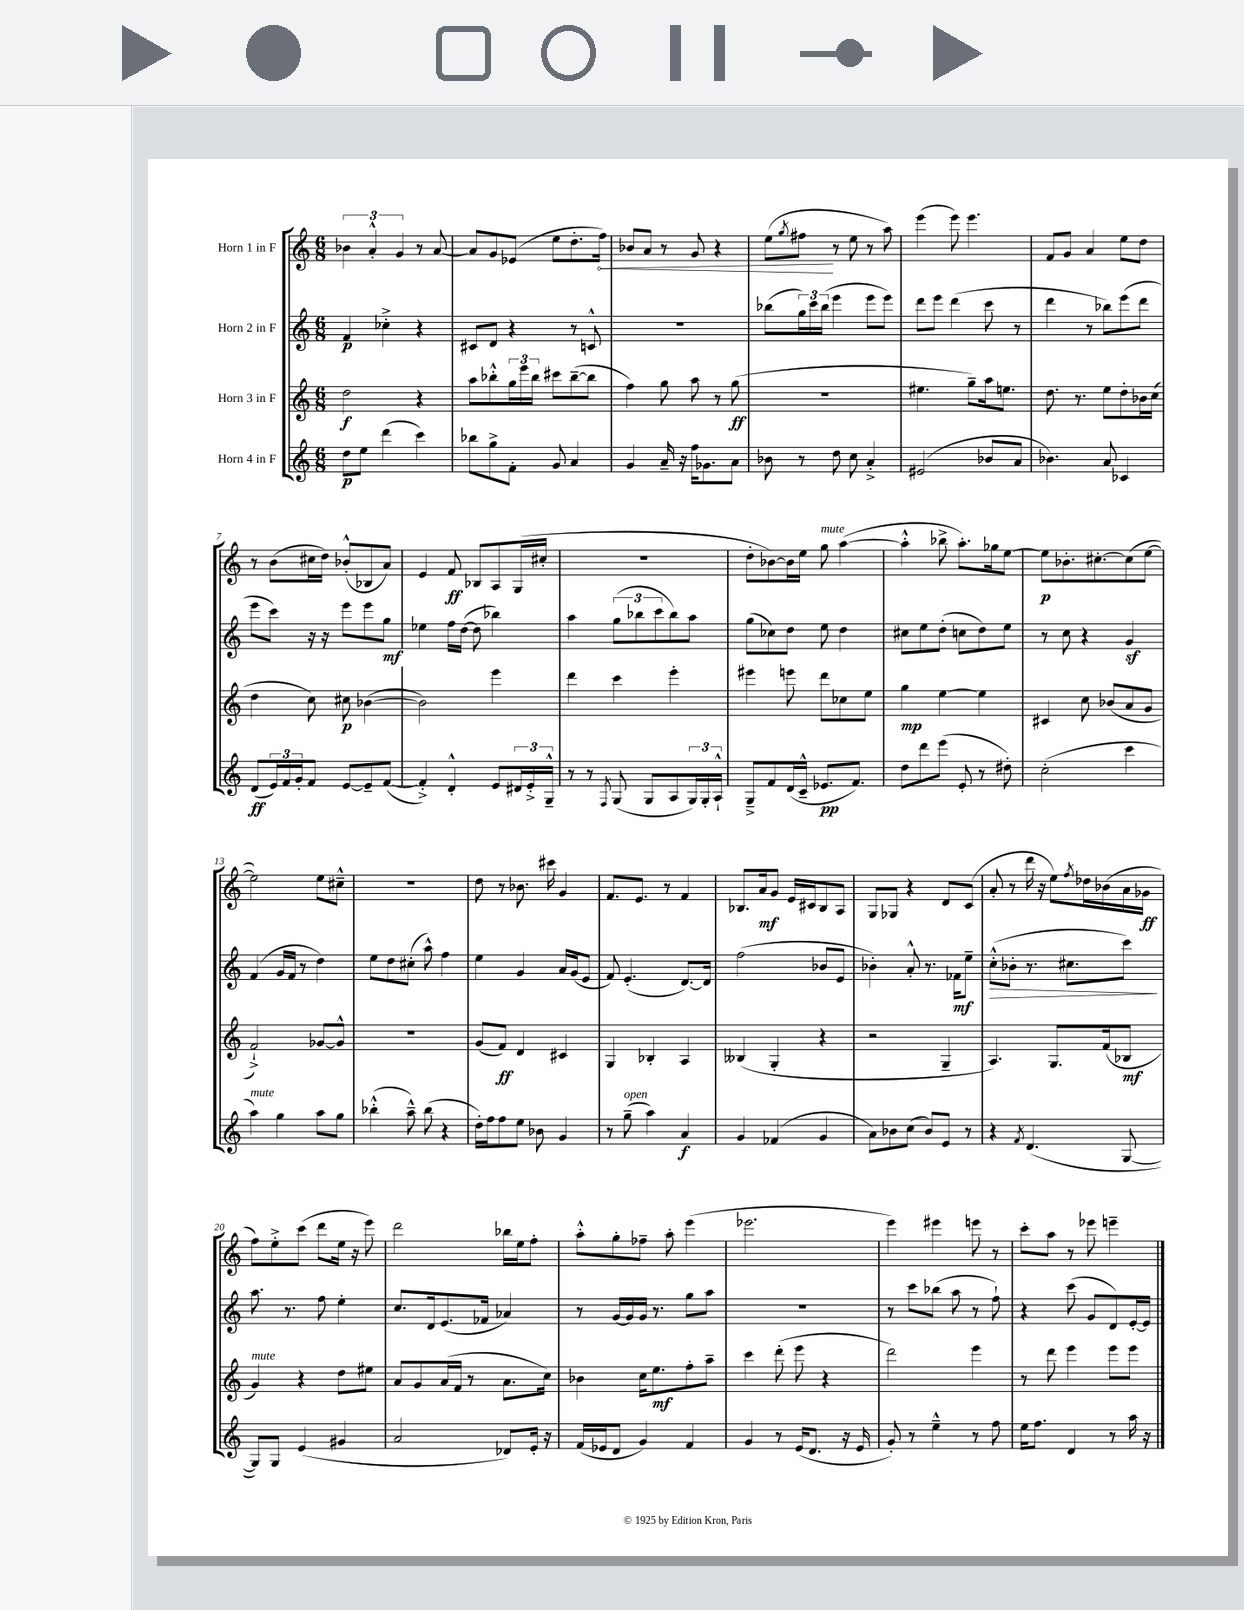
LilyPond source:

<<
\new StaffGroup <<
\new Staff = "s0" \with { instrumentName = "Horn 1 in F" } {
    \clef treble \key c \major \numericTimeSignature \time 6/8
    \tuplet 3/2 { bes'4 a'4-.-^ g'4 } r8 a'8~ |
    a'8 g'8 ees'8( e''8 d''8.-. \once \override Hairpin.circled-tip = ##t f''16\<) |
    bes'8 a'8 r8 g'8 r4 |
    e''8( \acciaccatura { g''8 } fis''8\! r8 e''8 r8 a''8) |
    e'''4( e'''8) e'''4. |
    f'8 g'8 a'4 e''8 d''8 |
    r8 b'8( cis''16 d''16) bes'8-.-^( bes8 a'8) |
    e'4 f'8\ff bes8 a8 g16( cis''16-. |
    R2. |
    d''8-. bes'8~) bes'16 e''16 g''8^\markup { \italic "mute" } a''4~( |
    a''4-.-^ bes''8-> a''8.-.) ges''16 e''8~ |
    e''8\p bes'8.-. cis''8.~-. cis''8( e''8~ |
    e''2) e''8 cis''8---^ |
    R2. |
    d''8 r8 bes'8. cis'''16 g'4 |
    f'8. e'8. r8 f'4 |
    bes8. a'16\mf g'8 e'16 cis'16 bes8 a8 |
    g8 ges8 r4 d'8 c'8( |
    a'8-. r8 d'''16 r16 e''8) \acciaccatura { f''8 } des''16 bes'16( a'16 ges'16\ff |
    f''8) e''8-.-> c'''8( d'''8 e''16 r16 e'''8) |
    d'''2 bes''16 e''16 f''8-. |
    a''8-.-^ g''8-. fes''8-- a''8-. e'''4( |
    ees'''2. |
    e'''4) eis'''4 e'''8 r8 |
    c'''8-. a''8 r8 ees'''8 e'''4-- \bar "|." |
}
\new Staff = "s1" \with { instrumentName = "Horn 2 in F" } {
    \clef treble \key c \major \numericTimeSignature \time 6/8
    f'4\p ces''4-.-> r4 |
    cis'8 d'8 r4 r8 c'8-^ |
    R2. |
    bes''8( \tuplet 3/2 { g''16) c'''16 bes''16( } e'''4 e'''8 e'''8) |
    d'''8 e'''8 d'''4( c'''8 r8 |
    d'''4 r8 bes''8) e'''8( d'''8 |
    e'''8 c'''8) r16 r16 e'''8 e'''8 g''8\mf |
    ees''4 f''16 d''16~( d''8 bes''4) |
    a''4 \tuplet 3/2 { g''8( bes''8 c'''8 } bes''8) a''8 |
    g''8( ces''8) d''8 e''8 d''4 |
    cis''8 e''8 d''8-.( c''8 d''8) e''8 |
    r8 c''8 r4 g'4\sf |
    f'4( g'16 f'16 r8 d''4) |
    e''8 d''8 cis''8-.( a''8-^) f''4 |
    e''4 g'4 a'16 g'16( e'8 |
    f'8) e'4.-.( d'8.~) d'16 |
    f''2( bes'8 e'8 |
    bes'4-.) a'8-.-^ r8. fes'16\mf e''8-- |
    c''8-.-^\>( bes'8-. r8. cis''8. c'''8\!) |
    a''8. r8. f''8 e''4-. |
    c''8. d'16 e'8.( fes'16 aes'4) |
    r8 g'16~ g'16 g'16 r8. g''8 a''8 |
    R2. |
    r8 c'''8 bes''8( a''8 r8 f''8-!) |
    r4 c'''8( g'8 d'8) e'16~-. e'16 \bar "|." |
}
\new Staff = "s2" \with { instrumentName = "Horn 3 in F" } {
    \clef treble \key c \major \numericTimeSignature \time 6/8
    d''2\f r4 |
    a''8 bes''8-.-^ \tuplet 3/2 { g''16 e'''16 bes''16 } cis'''8 bes''8~--( bes''8 |
    f''4) g''8 a''8 r8 g''8\ff( |
    R2. |
    eis''4. g''8--) a''16 e''8. |
    d''8. r8. e''8 d''8-. bes'16 c''16( |
    d''4 c''8) cis''8\p bes'4~( |
    bes'2) e'''4 |
    d'''4 c'''4 e'''4-. |
    eis'''4 e'''8 d'''8 ces''8 e''8 |
    g''4\mp e''4~ e''4 |
    cis'4 c''8 bes'8( a'8 g'8 |
    f'2-!->) ges'8~ ges'8-^ |
    R2. |
    g'8( f'8\ff) d'4 cis'4 |
    g4 bes4-. a4 |
    beses4( g4-. r4 |
    r2 g4-- |
    a4.) g8. f'16( bes8\mf |
    g'4^\markup { \italic "mute" }) r4 d''8 eis''8 |
    a'8 g'8 a'16( f'16 r8 a'8. c''16) |
    bes'4 c''16 e''8.\mf f''8-. a''8-- |
    c'''4 d'''8-.( e'''8 r4 |
    d'''2) e'''4 |
    r8 d'''8 e'''4 e'''8 e'''8 \bar "|." |
}
\new Staff = "s3" \with { instrumentName = "Horn 4 in F" } {
    \clef treble \key c \major \numericTimeSignature \time 6/8
    d''8\p e''8 d'''4( c'''4) |
    bes''8 g''8-> f'8-. g'8 a'4 |
    g'4 a'16-- r16 f''16 ges'8. a'8 |
    bes'8 r8 d''8 c''8 a'4-.-> |
    eis'2( bes'8 a'8 |
    bes'4.) a'8 ces'4 |
    d'8\ff( \tuplet 3/2 { e'16) f'16 g'16-. } f'8 e'8~ e'8-- f'8~( |
    f'4-.->) d'4-.-^ e'8 \tuplet 3/2 { dis'16 e'16-.-> g16---^ } |
    r8 r8 \acciaccatura { f8 } g8( g8 a8 \tuplet 3/2 { g16) g16-. a16-!-^ } |
    g8---> f'8 d'16( c'16---^ ees'8.\pp f'8.) |
    d''8 d'''8 e'''8( e'8-. r8 dis''8-.) |
    c''2-.( c'''4 |
    a''4^\markup { \italic "mute" }) g''4 a''8 g''8 |
    bes''4-.-^( a''8---^) bes''8( r4 |
    d''16-.) f''16 f''8 e''8 bes'8 g'4 |
    r8 g''8--^\markup { \italic "open" }( a''4) a'4\f |
    g'4 fes'4( g'4 |
    a'8) bes'8 c''8( bes'8) e'8 r8 |
    r4 \acciaccatura { f'8 } d'4.( g8~ |
    g8) g8 e'4( gis'4 |
    a'2 des'8) e'16-. r16 |
    f'16( ees'16 d'8 g'4) f'4 |
    g'4 r8 e'16( d'8. r16 e'16 |
    g'8-.) r8 e''4---^ r8 f''8 |
    e''16 f''8. d'4 r8 a''16 r16 \bar "|." |
}
>>
>>
